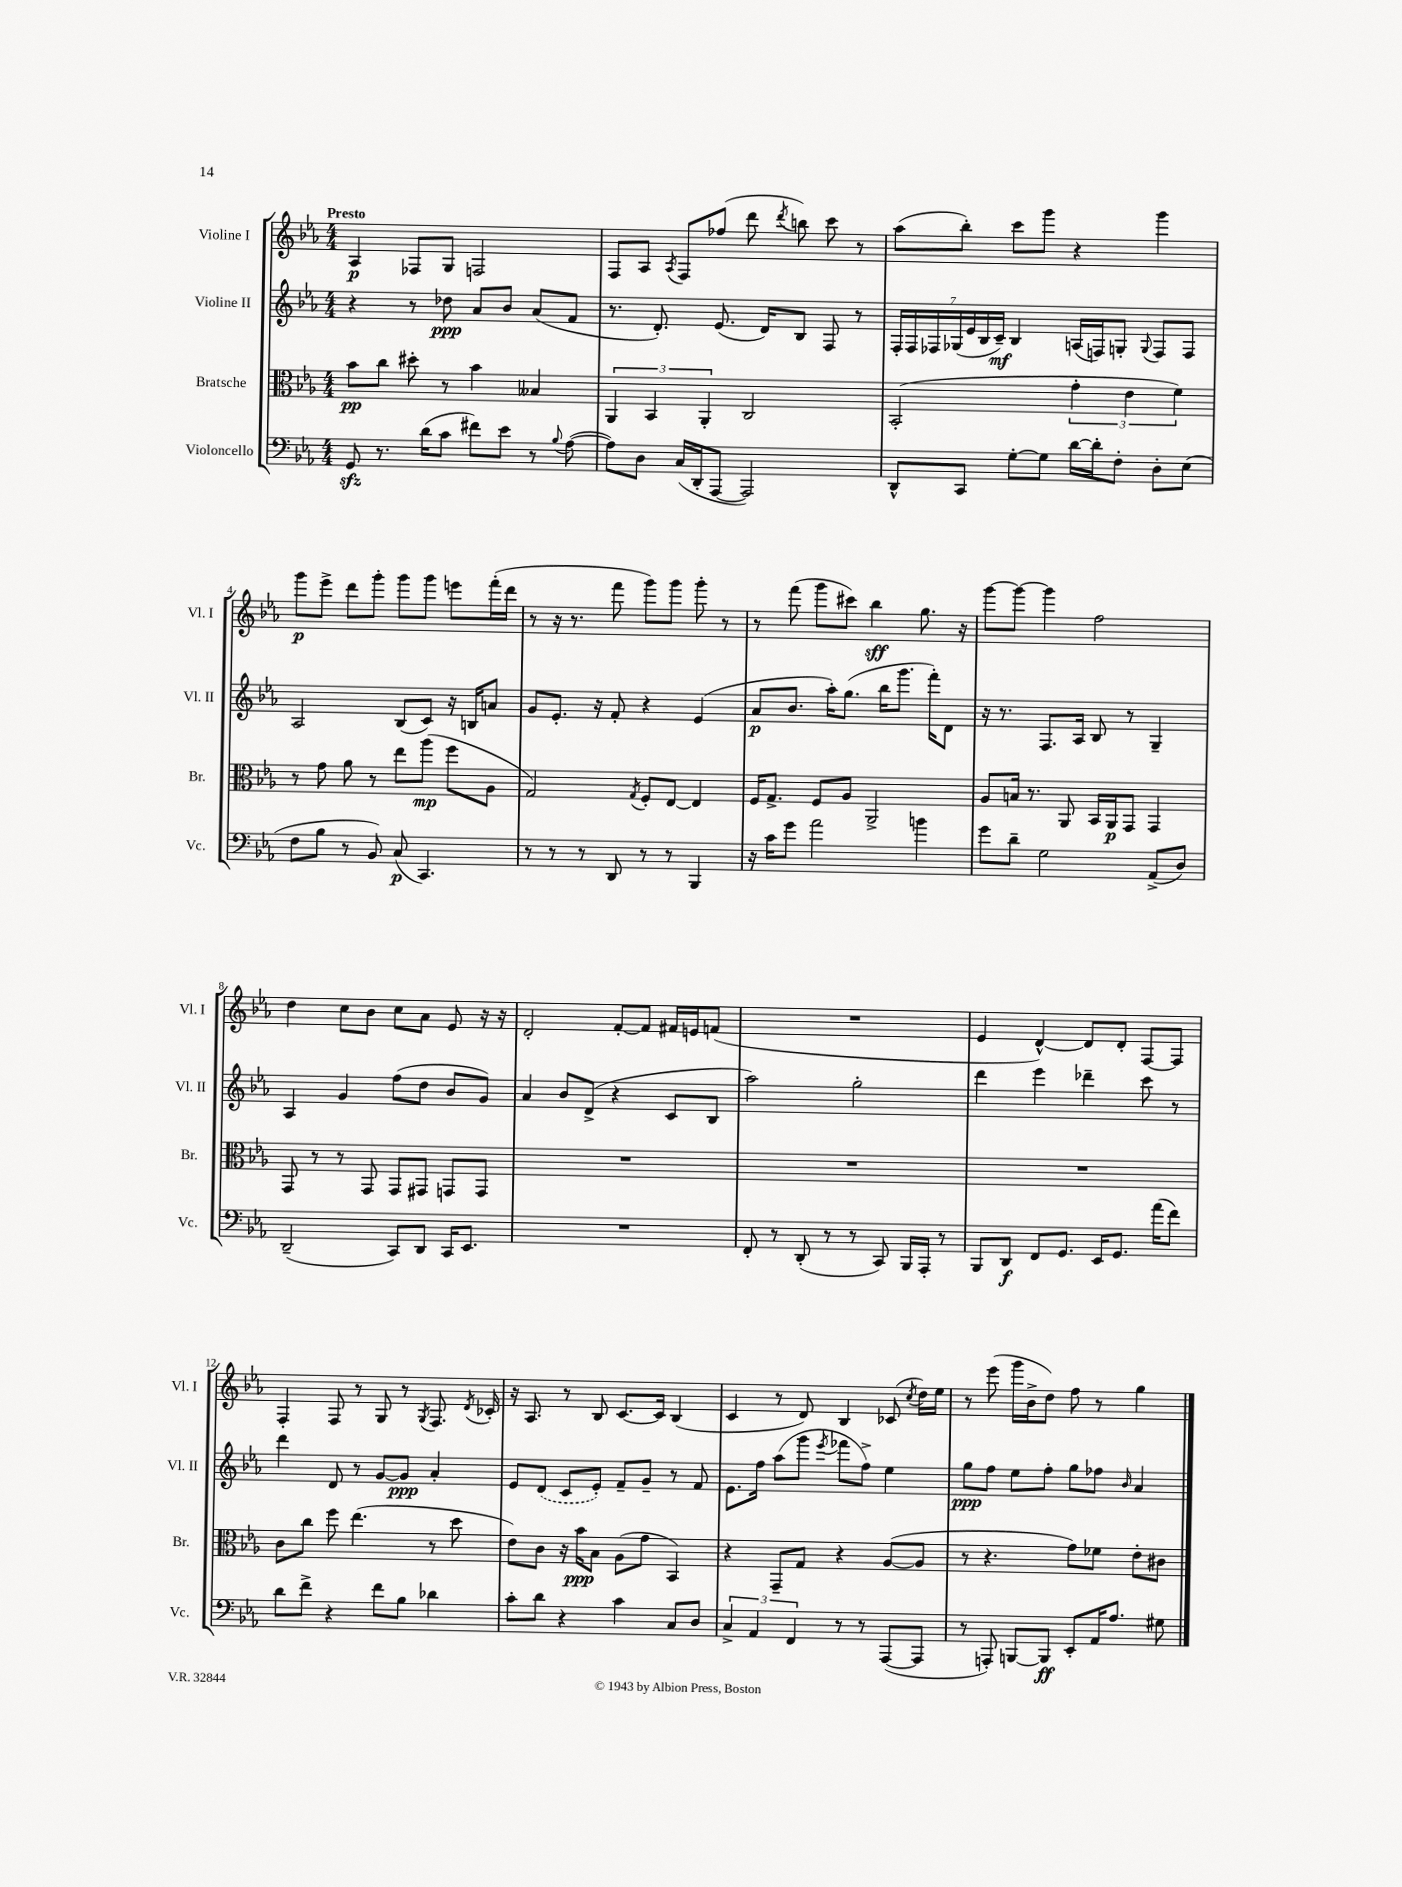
<<
\new StaffGroup <<
\new Staff = "s0" \with { instrumentName = "Violine I" shortInstrumentName = "Vl. I" } {
    \clef treble \key ees \major \numericTimeSignature \time 4/4 \tempo "Presto"
    \autoBeamOff aes4\p fes8[ g8] f2 |
    f8[ aes8] \acciaccatura { aes8 } f8[ fes''8]( d'''8 \acciaccatura { d'''8 } b''8) c'''8 r8 |
    aes''8[( bes''8]-.) c'''8[ g'''8] r4 g'''4 |
    g'''8[\p ees'''8]-> d'''8[ g'''8]-. g'''8[ g'''8] e'''8[ f'''16-.( d'''16] |
    r8 r16 r8. f'''8 g'''8[) g'''8] g'''8-. r8 |
    r8 f'''8( g'''8[ cis'''8]) bes''4\sff g''8. r16 |
    g'''8[~ g'''8]~ g'''4 f''2 |
    d''4 c''8[ bes'8] c''8[ aes'8] ees'8 r16 r16 |
    d'2-. f'8[~-. f'8] fis'16[ e'16 f'8]( |
    R1 |
    ees'4 d'4~-^) d'8[ d'8]-. f8[~ f8] |
    f4-. f8 r8 g8 r8 \acciaccatura { g8 } f8. \acciaccatura { d'8 } ces'16-. |
    r16 aes8. r8 bes8 c'8.[~ c'16] bes4( |
    c'4 r8 d'8) bes4 ces'8( \acciaccatura { c''8 } d''16[) ees''16] |
    r8 ees'''8( g'''16[ bes'16-> d''8]) f''8 r8 g''4 \bar "|." |
}
\new Staff = "s1" \with { instrumentName = "Violine II" shortInstrumentName = "Vl. II" } {
    \clef treble \key ees \major \numericTimeSignature \time 4/4
    \autoBeamOff r4 r8 des''8\ppp aes'8[ bes'8] aes'8[( f'8] |
    r8. d'8.-.) ees'8.( d'16[) bes8] f8 r8 |
    \tuplet 7/4 { f16[-. f16 fes16 ges16( ees'16 bes16 c'16]--\mf) } bes4 a16[( f16) g8]-. \appoggiatura { g8 } f8[ f8] |
    aes2 bes8[( c'8]) r16 b16[ a'8] |
    g'8[ ees'8.]-. r16 f'8-. r4 ees'4( |
    aes'8[\p bes'8.] aes''16[-.) g''8.]( bes''16[ g'''8.] f'''16[-.) d'8] |
    r16 r8. f8.[ aes16] bes8 r8 g4-- |
    aes4 g'4 f''8[( d''8] bes'8[ g'8]) |
    aes'4 bes'8[ d'8]->( r4 c'8[ bes8] |
    aes''2) g''2-. |
    d'''4 ees'''4 des'''4-- c'''8 r8 |
    d'''4 d'8 r8 g'8[~ g'8]\ppp aes'4-. |
    ees'8[ \once \slurDashed d'8]( c'8[ ees'8]-.) f'8[-- g'8]-- r8 f'8 |
    ees'8.[ f''16] aes''8[( g'''8] \acciaccatura { ees'''8 } fes'''8[ f''8]->) ees''4 |
    g''8[\ppp f''8] ees''8[ f''8]-. g''8[ fes''8] \grace { bes'16 } aes'4 \bar "|." |
}
\new Staff = "s2" \with { instrumentName = "Bratsche" shortInstrumentName = "Br." } {
    \clef alto \key ees \major \numericTimeSignature \time 4/4
    \autoBeamOff bes'8[\pp c''8] dis''8-. r8 bes'4 beses4 |
    \tuplet 3/2 { aes,4 bes,4 aes,4-. } c2 |
    bes,2-.( \tuplet 3/2 { g'4-. ees'4 f'4) } |
    r8 g'8 aes'8 r8 ees''8[ aes''8]\mp( f''8[ aes8] |
    g2) \acciaccatura { g8 } f8[-. ees8]~ ees4 |
    f16[ g8.]-> f8[ aes8] aes,2-> |
    aes8[ b16] r8. aes,8 bes,16[ aes,16\p g,8] g,4 |
    g,8 r8 r8 g,8 g,8[ gis,8] g,8[ g,8] |
    R1 |
    R1 |
    R1 |
    c'8[ c''8] f''8 ees''4.( r8 d''8 |
    ees'8[) c'8] r16 bes'16[\ppp bes8] aes8[( g'8] bes,4) |
    r4 g,8[-- g8] r4 aes8[~( aes8] |
    r8 r4. g'8[) fes'8] ees'8[-. cis'8] \bar "|." |
}
\new Staff = "s3" \with { instrumentName = "Violoncello" shortInstrumentName = "Vc." } {
    \clef bass \key ees \major \numericTimeSignature \time 4/4
    \autoBeamOff g,8\sfz r8. d'16[( c'8] fis'8[) ees'8] r8 \appoggiatura { bes8 } aes8~( |
    aes8[) d8] c16[( d,16-. aes,,8]~ aes,,2) |
    d,8[-^ c,8] g8[~-. g8] d'16[~ d'16-. f8]-. d8[-. ees8]( |
    f8[ bes8] r8 bes,8) c8\p( c,4.) |
    r8 r8 r8 d,8 r8 r8 bes,,4 |
    r16 c'16[ g'8] aes'2 b'4 |
    g'8[ d'8]-- g2 aes,8[->( d8]) |
    d,2--( c,8[) d,8] c,16[ ees,8.] |
    R1 |
    f,8-. r8 d,8-.( r8 r8 c,8) bes,,16[ aes,,16]-. r8 |
    bes,,8[ d,8]\f f,8[ g,8.] ees,16[ g,8.] aes'16[( f'8]) |
    d'8[ f'8]-> r4 f'8[ bes8] des'4 |
    c'8[-. d'8] r4 c'4 c8[ d8] |
    \tuplet 3/2 { c4-> aes,4 f,4 } r8 r8 aes,,8[~( aes,,8] |
    r8 a,,8-.) b,,8[~ b,,8]\ff ees,8[-. aes,16 aes8.] gis8 \bar "|." |
}
>>
>>
